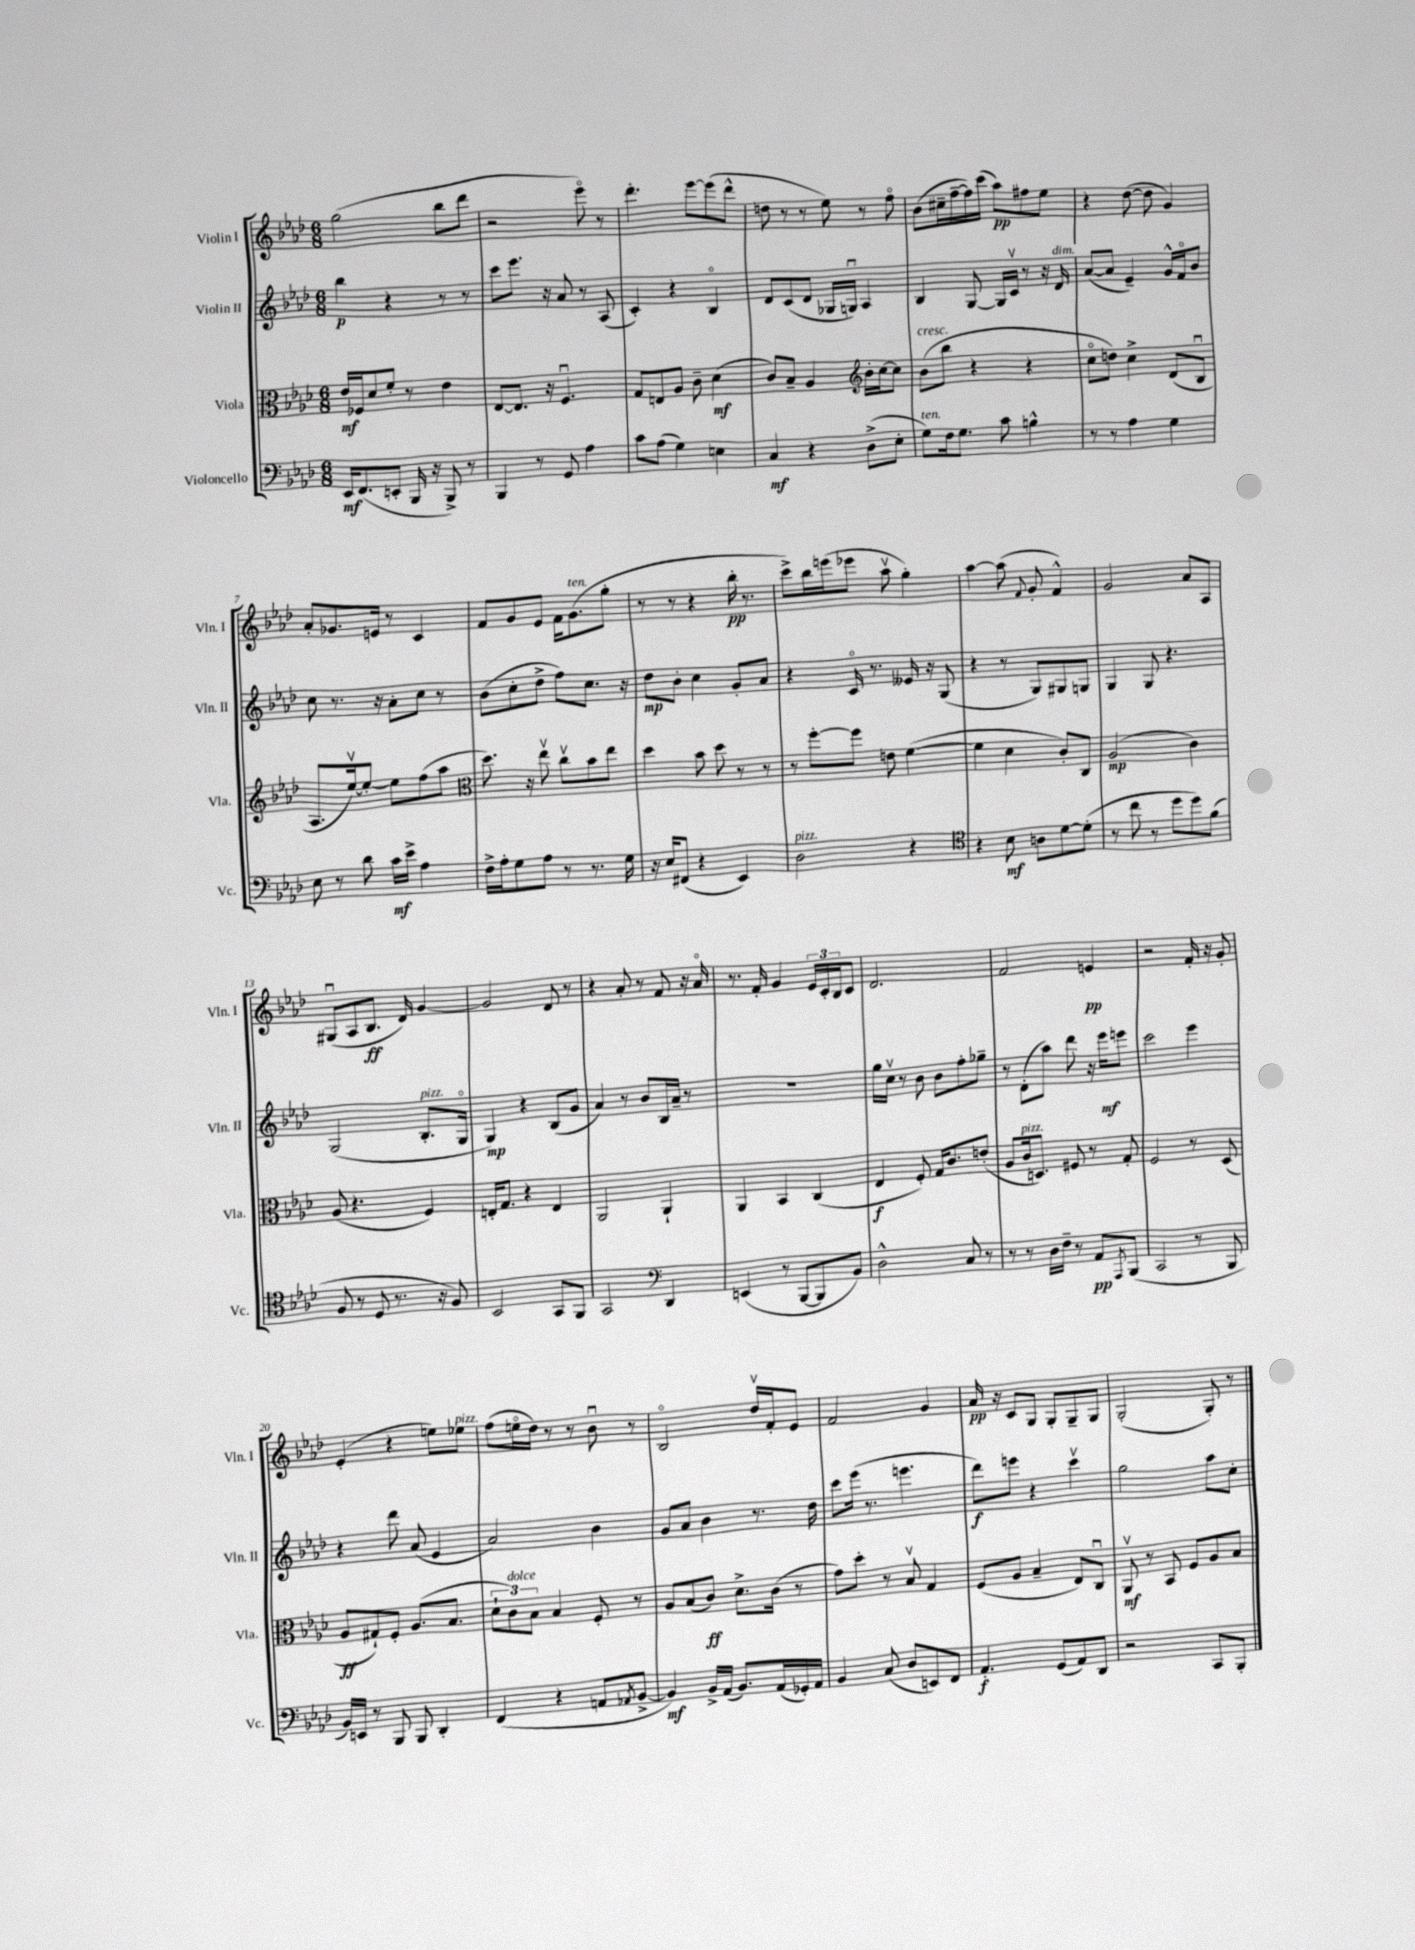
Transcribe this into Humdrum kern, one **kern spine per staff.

**kern	**kern	**kern	**kern
*staff4	*staff3	*staff2	*staff1
*clefF4	*clefC3	*clefG2	*clefG2
*k[b-e-a-d-]	*k[b-e-a-d-]	*k[b-e-a-d-]	*k[b-e-a-d-]
*M6/8	*M6/8	*M6/8	*M6/8
16EE-	16e-	4bb-	(2gg
(8.FF	16F-	.	.
.	8d-	.	.
8EE'	8f'	4r	.
16BBB-	8r	.	.
16r	.	.	.
8BBB-^)	4e-	8r	8bb-
8r	.	8r	8ddd-
=	=	=	=
4BBB-	[8E-	8ccc	2r
.	8.E-]	8.eee-	.
8r	.	.	.
.	16r	16r	.
8GG	4.Fu	8a-	.
4A-	.	8r	8eee-o)
.	.	(8A-	8r
=	=	=	=
8c	8G	4c')	4.ddd-'
(8A-	8E	.	.
4G)	8A-	4r	.
.	8c~	.	[8eee-
4E	(4d-	4B-o	(8eee-]
.	.	.	8ddd-^^
=	=	=	=
4C	8c)	8d-	8dd
.	8B-~	(8c	8r
4r	4A-	8d-	8r
.	.	16G-	8ee-)
.	.	16Gu)	.
*	*clefG2	*	*
(8D-^	16b-'	4A-	8r
.	[16cc	.	.
8E-'	8cc]	.	8ffo
=	=	=	=
8G)	(8b-	4B-	(8b-
16F	8bb-	.	16cc#~
8.G	.	.	[16ff~
.	4r	[8G	16ff])
.	.	.	(16ccc
8c	.	16G]	8aa-)
.	.	16cv	.
4B^^	4r	8r	8ff#
.	.	16r	8ee-
.	.	16d-	.
=	=	=	=
8r	8cco	([8a-	4r
8r	8dd)	8a-]	.
4A-	4cc^	4e-~)	([8dd-
.	.	.	8dd-]
4G	(8d-	16g^^	4g)
.	.	16fo	.
.	8B-u	8b-	.
=	=	=	=
8E-	8.A-	8cc	8a-'
8r	.	8.r	8.g-
.	[16ee-v)	.	.
8d-	8ee-'_	.	.
.	.	16r	16e
16c	8ee-]	8a-'	8r
16e-^	.	.	.
4A-	(8ff	8cc	4c
.	8aa-	8r	.
=	=	=	=
*	*clefC3	*	*
16F^	8.dd-)	(8b-	8f
16A-'	.	.	.
8G	.	8cc'	8g
.	16r	.	.
8A-	8ee-v	8dd-^	8e-
8r	8ccv	8ff)	16f
.	.	.	(8.g
8.r	8b-	8.cc	.
.	8ee-	.	8gg'
16G	.	16r	.
=	=	=	=
16r	4dd-	8dd-	8r
16E-	.	.	.
(8FF#	.	8b-'	8r
4r	8b-	4cc	4r
.	8dd-	.	.
4EE-)	8r	8g'	16bb-'
.	.	.	8.r
.	8r	8a-	.
=	=	=	=
2D-	8r	4r	8ccc^)
.	[8ff'	.	16bb-
.	.	.	(16eee
.	8ff]	16co	8eee-
.	.	8.r	.
.	8e	.	8aa-v
4r	([4f	16e--	4gg')
.	.	16r	.
.	.	(8G	.
=	=	=	=
*clefC4	*	*	*
4r	4f]	4r	[4aa-
8B-	4d-	8r	(8aa-]
.	.	.	8qqf
8A	.	8G)	8g'
[8d-	8c')	8G#	4f^^)
(8d-']	8C	8G	.
=	=	=	=
8r	(2A-	4G	2g
8cc	.	.	.
8r	.	8G	.
8dd-	.	4.r	.
8dd-)	4c)	.	8a-
(8f	.	.	8A-
=	=	=	=
8F	(8A-	(2G	(8G#u
8r	4.r	.	8A-
8D-	.	.	8.B-
8.r	.	.	.
.	.	.	16d-)
.	4F)	8.B-'	[4g
16r	.	.	.
8F)	.	.	.
.	.	16Go	.
=	=	=	=
2BB-	16E'	4G)	2g]
.	8.G	.	.
.	4r	4r	.
8GG	4E	(8B-	8d-
8FF	.	8g	8r
=	=	=	=
2GG	2AA-	4a-)	4r
.	.	8r	8a-'
.	.	8b-	8r
*clefF4	*	*	*
4DD-	4AA-`	16B-	8f
.	.	16a-~	.
.	.	8r	16r
.	.	.	16a-o
=	=	=	=
(4EE	4AA-	2.r	8.r
.	.	.	16f'
8r	4BB-	.	4g
[8BBB-	.	.	.
8BBB-]	(4C	.	24e-
.	.	.	24c'
.	.	.	24B-
8BB-)	.	.	8c
=	=	=	=
2D-^^	4E-	16gg	2.d-
.	.	16ccv	.
.	.	8r	.
.	8F')	8b-	.
.	16G	8b-	.
.	8.c	.	.
8C	.	8ff'	.
8r	(8e'	8gg-~	.
=	=	=	=
8r	8A-	8r	2f
8r	16c	(8d-'	.
.	8.D)	.	.
16D-	.	8aa-)	.
16F~	.	.	.
8r	8F#	8ddd-	.
8AA-	8r	16r	4e
.	.	16eee-	.
8qAAA-	.	.	.
(8BBB-	8G'	8eee	.
=	=	=	=
2CC	2F	2ccc	2r
8r	8r	4eee-	16f'
.	.	.	16r
8BBB-	(8D-	.	8g'
=	=	=	=
16BB-)	8A-	4r	(4e-'
16EE	.	.	.
8r	8G#`)	.	.
8BBB-	8F'	8ddd-	4r
8BBB-	(8.A-	(8a-	.
4DD-'	.	4e-	8ee)
.	8.B-	.	.
.	.	.	8ee-
=	=	=	=
(4FF	12d-`	2a-)	(8ff
.	12c)	.	.
.	.	.	16eeo
.	12B-	.	.
.	.	.	16dd-)
4r	4B-	.	8r
.	.	.	8r
8AA	8F'	4b-	8b-u
8qAA-	.	.	.
[8BB-^	8r	.	8r
=	=	=	=
4BB-])	8A-	8g	2B-o
.	(8B-	8a-	.
16BB-^	8c)	4b-	.
(16AA-	.	.	.
8.BB-)	8.d-^	.	.
.	.	8.r	16dd-v
(16AA-	(16c	.	16f'
16GG-')	8r	.	8e-
16AA-	.	16dd-	.
=	=	=	=
4BB-	8g)	8ccc	2f
.	8dd-'	(16eee-	.
.	.	8.r	.
(8C	8r	.	.
8D-	8B-v	4.eee	.
8EE)	4G	.	4g
8FF	.	.	.
=	=	=	=
4.AA-'	(8F	8ddd-)	16a-
.	.	.	16r
.	8A-	8eee	8c
.	4B-~	4r	8G
(8GG	.	.	8G'
8AA-)	8E-)	4cccv	8G~
8DD-	8Cu	.	8G
=	=	=	=
2r	8AA-v	2gg	(2G'
.	8r	.	.
.	8BB-	.	.
.	8F	.	.
8CC	8A-	8aa-	8G')
8BBB-'	8B-	8cc'	8r
==	==	==	==
*-	*-	*-	*-
